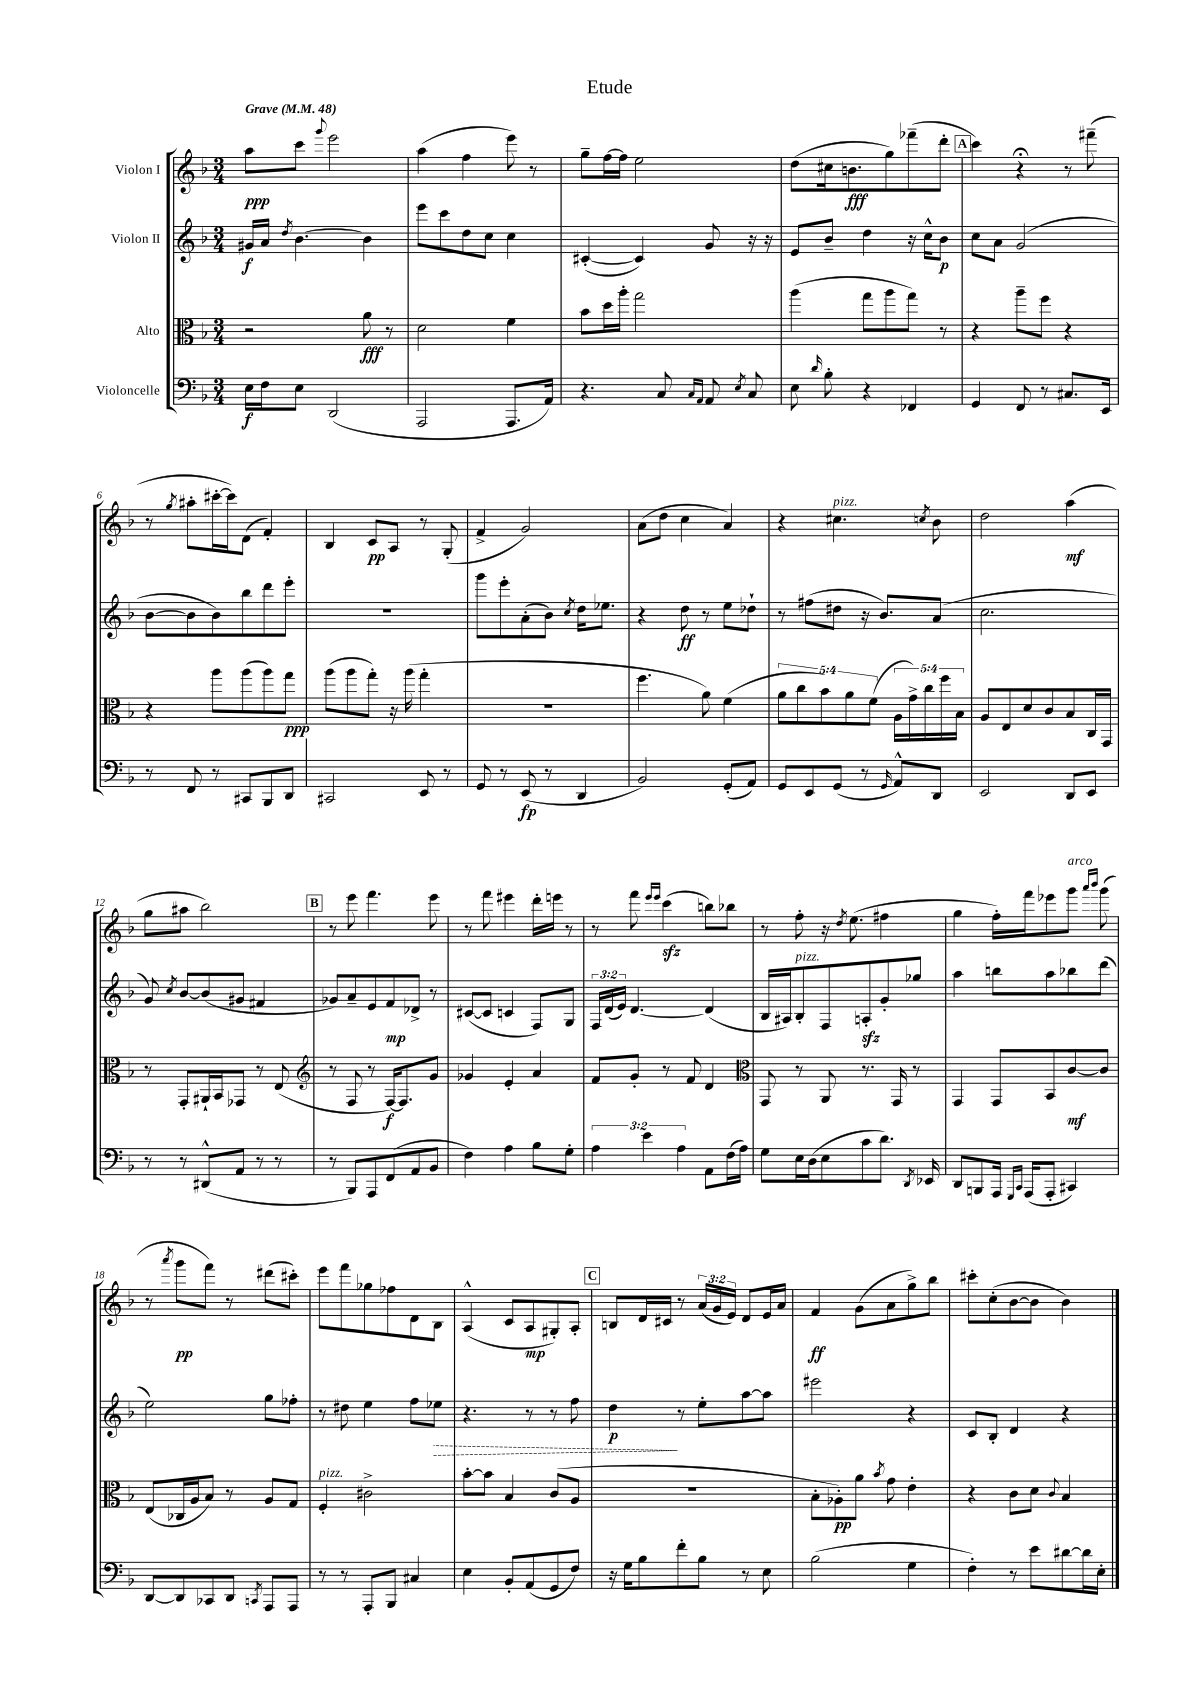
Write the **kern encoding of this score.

**kern	**dynam	**kern	**dynam	**kern	**dynam	**kern	**dynam
*part4	*part4	*part3	*part3	*part2	*part2	*part1	*part1
*staff4	*staff4	*staff3	*staff3	*staff2	*staff2	*staff1	*staff1
*I"Violoncelle	*	*I"Alto	*	*I"Violon II	*	*I"Violon I	*
*clefF4	*	*clefC3	*	*clefG2	*	*clefG2	*
*k[b-]	*	*k[b-]	*	*k[b-]	*	*k[b-]	*
*M3/4	*	*M3/4	*	*M3/4	*	*M3/4	*
*MM48	*	*MM48	*	*MM48	*	*MM48	*
=1	=1	=1	=1	=1	=1	=1	=1
!	!	!	!	!	!	!LO:TX:a:B:t=Grave	!
16E\LL	f	2r	.	16g#X/LL	f	8aa\L	ppp
16F\J	.	.	.	16a/JJ	.	.	.
.	.	.	.	8qdd/	.	.	.
8E\J	.	.	.	[4.b-\	.	8ccc\J	.
.	.	.	.	.	.	8qqggg/	.
(2DD/	.	.	.	.	.	2eee\	.
.	.	8a\	fff	4b-\]	.	.	.
.	.	8r	.	.	.	.	.
=2	=2	=2	=2	=2	=2	=2	=2
2AAA/	.	2d\	.	8eee\L	.	(4aa\	.
.	.	.	.	8ccc\	.	.	.
.	.	.	.	8dd\	.	4ff\	.
.	.	.	.	8cc\J	.	.	.
8.AAA/L	.	4f\	.	4cc\	.	8eee\)	.
.	.	.	.	.	.	8r	.
16AA/Jk)	.	.	.	.	.	.	.
=3	=3	=3	=3	=3	=3	=3	=3
4.r	.	8b-\L	.	([4c#X'/	.	8gg~\L	.
.	.	16dd\L	.	.	.	[16ff\L	.
.	.	16aa'\JJ	.	.	.	16ff\JJ]	.
.	.	2gg\	.	4c#/])	.	2ee\	.
8C/	.	.	.	.	.	.	.
16qqC/LL	.	.	.	.	.	.	.
16qqAA/JJ	.	.	.	.	.	.	.
8AA/	.	.	.	8g/	.	.	.
8qE/	.	.	.	.	.	.	.
8C/	.	.	.	16r	.	.	.
.	.	.	.	16r	.	.	.
=4	=4	=4	=4	=4	=4	=4	=4
8E\	.	(4aa\	.	8e/L	.	(8dd\L	.
16qqd/	.	.	.	.	.	.	.
8B-'\	.	.	.	8b-~/J	.	16cc#X\k	.
.	.	.	.	.	.	8.bn\	fff
4r	.	8gg\L	.	4dd\	.	.	.
.	.	8aa\	.	.	.	8gg\)	.
4FF-X/	.	8gg\J)	.	16r	.	(8fff-X~\	.
.	.	.	.	16cc^^\KL	.	.	.
.	.	8r	.	8b-\J	p	8ddd'\J	.
!!LO:REH:place=s1:t=A
=5	=5	=5	=5	=5	=5	=5	=5
4GG/	.	4r	.	8cc\L	.	4ccc\)	.
.	.	.	.	8a\J	.	.	.
8FF/	.	8aa~\L	.	(2g/	.	4r;<	.
8r	.	8ff\J	.	.	.	.	.
8.C#X/L	.	4r	.	.	.	8r	.
.	.	.	.	.	.	(8fff#X~\	.
16EE/Jk	.	.	.	.	.	.	.
!!LO:LB:g=z
=6	=6	=6	=6	=6	=6	=6	=6
8r	.	4r	.	[8b-\L	.	8r	.
.	.	.	.	.	.	8qgg/	.
8FF/	.	.	.	8b-\]	.	8aa#X'\L	.
8r	.	8aa\L	.	8b-\)	.	[16ccc#X'\L	.
.	.	.	.	.	.	16ccc#\J])	.
8CC#X/L	.	(8aa\	.	8bb-\	.	(8d\J	.
8BBB-/	.	8aa\)	.	8ddd\	.	4f'/)	.
8DD/J	.	8gg\J	ppp	8eee'\J	.	.	.
=7	=7	=7	=7	=7	=7	=7	=7
2CC#X/	.	(8aa\L	.	2.r	.	4B-/	.
.	.	8aa\	.	.	.	.	.
.	.	8gg'\J)	.	.	.	8c/L	pp
.	.	16r	.	.	.	8A/J	.
.	.	(16aa\	.	.	.	.	.
8EE/	.	4gg'\	.	.	.	8r	.
8r	.	.	.	.	.	(8G'/	.
=8	=8	=8	=8	=8	=8	=8	=8
8GG/	.	2.r	.	8ggg\L	.	4f^/	.
8r	.	.	.	8eee'\	.	.	.
(8EE/	fp	.	.	(8a'\	.	2g/)	.
8r	.	.	.	8b-\J)	.	.	.
.	.	.	.	8qcc/	.	.	.
4DD/	.	.	.	16dd\KL	.	.	.
.	.	.	.	8.ee-X\J	.	.	.
=9	=9	=9	=9	=9	=9	=9	=9
2BB-/)	.	4.ff\	.	4r	.	(8a\L	.
.	.	.	.	.	.	8dd\J	.
.	.	.	.	8dd\	ff	4cc\	.
.	.	8a\)	.	8r	.	.	.
(8GG'/L	.	(4f\	.	8ee\L	.	4a/)	.
8AA/J)	.	.	.	8dd-X`\J	.	.	.
=10	=10	=10	=10	=10	=10	=10	=10
8GG/L	.	10a\L	.	8r	.	4r	.
.	.	10cc\	.	.	.	.	.
8EE/	.	.	.	(8ff#X\L	.	.	.
.	.	10b-\)	.	.	.	.	.
!	!	!	!	!	!	!LO:TX:a:i:t=pizz.	!
(8GG/J	.	.	.	8dd#X\J	.	4.cc#X\	.
.	.	10a\	.	.	.	.	.
8r	.	.	.	16r	.	.	.
.	.	(10f\J	.	.	.	.	.
.	.	.	.	8.b-/L)	.	.	.
16qqGG/	.	.	.	.	.	.	.
8AA^^/L)	.	20A\LL	.	.	.	.	.
.	.	20g^\)	.	.	.	.	.
.	.	20cc\	.	.	.	.	.
.	.	.	.	.	.	8qccn/	.
8DD/J	.	.	.	(8a/J	.	8b-\	.
.	.	20ff\	.	.	.	.	.
.	.	20B-\JJ	.	.	.	.	.
=11	=11	=11	=11	=11	=11	=11	=11
2EE/	.	8A/L	.	2.cc\	.	2dd\	.
.	.	8E/	.	.	.	.	.
.	.	8d/	.	.	.	.	.
.	.	8c/	.	.	.	.	.
8DD/L	.	8B-/	.	.	.	(4aa\	mf
8EE/J	.	16C/L	.	.	.	.	.
.	.	16GG/JJ	.	.	.	.	.
!!LO:LB:g=z
=12	=12	=12	=12	=12	=12	=12	=12
8r	.	8r	.	8g/)	.	8gg\L	.
.	.	.	.	8qcc/	.	.	.
8r	.	8GG'/L	.	[8b-/L	.	8aa#X\J	.
(8DD#X^^/L	.	16AA#X`/L	.	(8b-/]	.	2bb-\)	.
.	.	16BB-/J	.	.	.	.	.
8AA/J	.	8GG-X/J	.	8g#X/J	.	.	.
8r	.	8r	.	4f#X/	.	.	.
8r	.	(8E/	.	.	.	.	.
!!LO:REH:place=s1:t=B
=13	=13	=13	=13	=13	=13	=13	=13
*	*	*clefG2	*	*	*	*	*
8r	.	8r	.	8g-X/L)	.	8r	.
8BBB-/L)	.	8F/	.	8a~/	.	8eee\	.
8AAA/	.	8r	.	8e/	.	4.fff\	.
(8FF/	.	[16F/KL)	f	8f/	mp	.	.
.	.	8.F/]	.	.	.	.	.
8AA/	.	.	.	8d-X^/J	.	.	.
8BB-/J	.	8g/J	.	8r	.	8eee\	.
=14	=14	=14	=14	=14	=14	=14	=14
4F\)	.	4g-X/	.	([8c#X/L	.	8r	.
.	.	.	.	8c#/J]	.	8fff\	.
4A\	.	4e'/	.	4cn/	.	4eee#X\	.
8B-\L	.	4a/	.	8F/L)	.	16ddd'\LL	.
.	.	.	.	.	.	16eeen\JJ	.
8G'\J	.	.	.	8G/J	.	8r	.
=15	=15	=15	=15	=15	=15	=15	=15
6A\	.	8f/L	.	24F/LL	.	8r	.
.	.	.	.	(24d/	.	.	.
.	.	.	.	24e/JJ)	.	.	.
.	.	8g'/J	.	[4.d/	.	8fff\	.
6e\	.	.	.	.	.	.	.
.	.	.	.	.	.	16qqeee/LL	.
.	.	.	.	.	.	16qqeee/JJ	.
.	.	8r	.	.	.	(4ccczz\	.
6A\	.	.	.	.	.	.	.
.	.	8f/	.	.	.	.	.
8AA\L	.	4d/	.	(4d/]	.	8bbn\L)	.
(16F\L	.	.	.	.	.	8bb-X\J	.
16A\JJ)	.	.	.	.	.	.	.
=16	=16	=16	=16	=16	=16	=16	=16
*	*	*clefC3	*	*	*	*	*
8G\L	.	8GG/	.	16B-/LL	.	8r	.
.	.	.	.	16A#X/J)	.	.	.
!	!	!	!	!LO:TX:a:i:t=pizz.	!	!	!
16E\L	.	8r	.	8B-'/	.	8ff'\	.
(16D\J	.	.	.	.	.	.	.
8E\	.	8AA/	.	8F/	.	16r	.
.	.	.	.	.	.	8qdd/	.
.	.	.	.	.	.	(8.ee\	.
8c\	.	8.r	.	8Anzz'/	.	.	.
8.d\J)	.	.	.	8g'/	.	4ff#X\	.
.	.	16GG/	.	.	.	.	.
.	.	8r	.	8gg-X/J	.	.	.
8qDD/	.	.	.	.	.	.	.
16EE-X/	.	.	.	.	.	.	.
=17	=17	=17	=17	=17	=17	=17	=17
8DD/L	.	4GG/	.	4aa\	.	4gg\	.
8BBBn/	.	.	.	.	.	.	.
16AAA/Jk	.	8GG/L	.	8bbn\L	.	16ff'\LL)	.
16qqGGG/LL	.	.	.	.	.	.	.
16qqCC/JJ	.	.	.	.	.	.	.
(16AAA/KL	.	.	.	.	.	16fff\J	.
8AAA'/J	.	8BB-/	.	8aa\	.	8eee-X\	.
!	!	!	!	!	!	!LO:TX:a:i:t=arco	!
4CC#X/)	.	[8c/	mf	8bb-X\	.	8ggg\J	.
.	.	.	.	.	.	16qqaaa/LL	.
.	.	.	.	.	.	16qqbbb-/JJ	.
.	.	8c/J]	.	(8ddd\J	.	(8ggg\	.
!!LO:LB:g=z
=18	=18	=18	=18	=18	=18	=18	=18
[8DD/L	.	(8E/L	.	2ee\)	.	8r	.
.	.	.	.	.	.	8qaaa/	.
8DD/]	.	16C-X/L	.	.	.	8ggg\L	pp
.	.	16A/J	.	.	.	.	.
8CC-X/	.	8B-/J)	.	.	.	8fff\J)	.
8DD/J	.	8r	.	.	.	8r	.
8qCCn/	.	.	.	.	.	.	.
8AAA/L	.	8A/L	.	8gg\L	.	(8ddd#X\L	.
8AAA/J	.	8G/J	.	8ff-X'\J	.	8ccc#X'\J)	.
=19	=19	=19	=19	=19	=19	=19	=19
!	!	!LO:TX:a:i:t=pizz.	!	!	!	!	!
8r	.	4F'/	.	8r	.	8eee\L	.
8r	.	.	.	8dd#X\	.	8fff\	.
8AAA'/L	.	2c#X^\	.	4ee\	.	8gg-X\	.
8BBB-/J	.	.	.	.	.	8ff-X\	.
4C#X/	.	.	.	8ff\L	.	8d\	.
!	!	!	!	!	!LO:HP:b	!	!
.	.	.	.	8ee-X\J	>	8B-\J	.
=20	=20	=20	=20	=20	=20	=20	=20
4E\	.	[8b-'\L	.	4.r	.	(4A^^/	.
.	.	8b-\J]	.	.	.	.	.
8BB-'/L	.	4B-/	.	.	.	8c/L	.
(8AA/	.	.	.	8r	.	8A/	mp
8GG/	.	(8c/L	.	8r	.	8G#X'/)	.
8F/J)	.	8A/J	.	8ff\	.	8A'/J	.
!!LO:REH:place=s1:t=C
=21	=21	=21	=21	=21	=21	=21	=21
16r	.	2.r	.	4dd\	p	8Bn/L	.
16G\KL	.	.	.	.	.	.	.
8B-\	.	.	.	.	.	16d/L	.
.	.	.	.	.	.	16c#X/JJ	.
8f'\	.	.	.	8r	]	8r	.
8B-\J	.	.	.	8ee'\L	.	(24a/LL	.
.	.	.	.	.	.	24g/	.
.	.	.	.	.	.	24e/JJ)	.
8r	.	.	.	[8aa\	.	8d/L	.
8E\	.	.	.	8aa\J]	.	16e/L	.
.	.	.	.	.	.	16a/JJ	.
=22	=22	=22	=22	=22	=22	=22	=22
(2B-\	.	8B-'\L	.	2eee#X\	.	4f/	ff
.	.	8A-X'\)	pp	.	.	.	.
.	.	8a\J	.	.	.	(8g\L	.
.	.	8qb-/	.	.	.	.	.
.	.	8g\	.	.	.	8a\	.
4G\	.	4e'\	.	4r	.	8gg^\)	.
.	.	.	.	.	.	8bb-\J	.
=23	=23	=23	=23	=23	=23	=23	=23
4F'\)	.	4r	.	8c/L	.	8ccc#X'\L	.
.	.	.	.	8B-'/J	.	(8cc'\	.
8r	.	8c\L	.	4d/	.	[8b-\	.
8e\L	.	8d\J	.	.	.	8b-\J]	.
.	.	8qqc/	.	.	.	.	.
[8d#X\	.	4B-/	.	4r	.	4b-\)	.
16d#\L]	.	.	.	.	.	.	.
16E'\JJ	.	.	.	.	.	.	.
==	==	==	==	==	==	==	==
*-	*-	*-	*-	*-	*-	*-	*-
